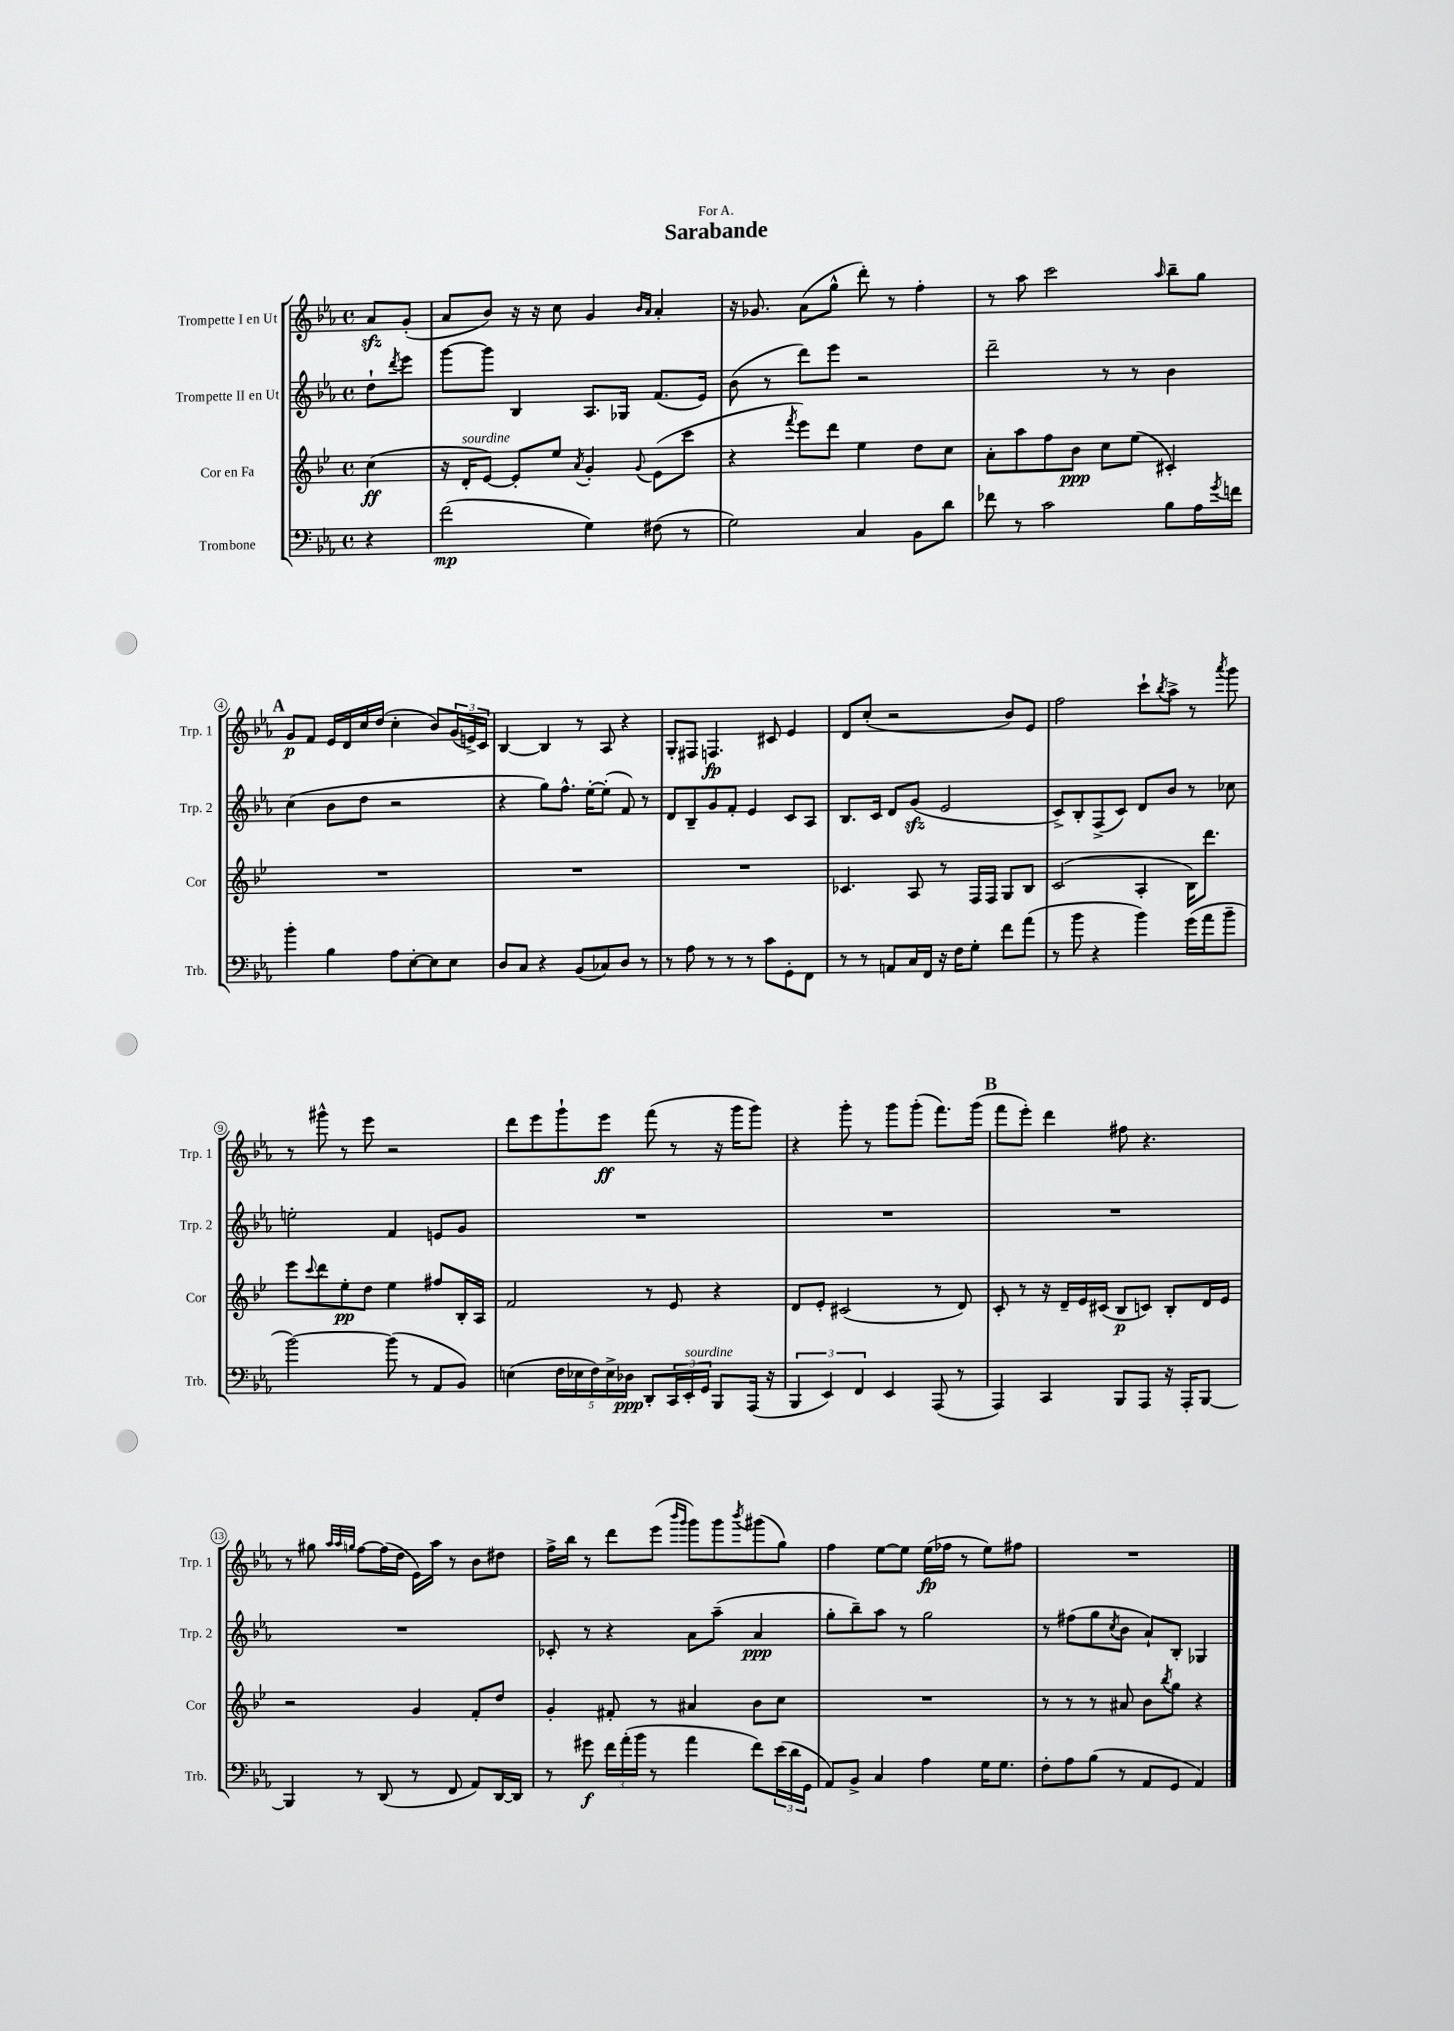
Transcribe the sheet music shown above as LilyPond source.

\header { title = "Sarabande" dedication = "For A." }
<<
\new StaffGroup <<
\new Staff = "s0" \with { instrumentName = "Trompette I en Ut" shortInstrumentName = "Trp. 1" } {
    \clef treble \key ees \major \defaultTimeSignature \time 4/4 \partial 4
    aes'8\sfz g'8-.( |
    aes'8 bes'8) r16 r16 c''8 g'4 \grace { bes'16 aes'16 } aes'4-. |
    r16 ges'8. aes'8( g''8-^ d'''8-.) r8 f''4-. |
    r8 aes''8 c'''2 \grace { aes''16 } bes''8-- g''8 |
    \mark \markup { \bold "A" } g'8\p f'8 ees'16 d'16 c''16 d''16( c''4-. bes'8) \tuplet 3/2 { g'16( e'16->) c'16 } |
    bes4~ bes4 r8 aes8 r4 |
    g8-. fis8 f4.\fp cis'8 ees'4 |
    d'8 c''8-.( r2 bes'8) ees'8 |
    f''2 c'''8-! \acciaccatura { bes''8 } aes''8-> r8 \acciaccatura { aes'''8 } g'''8 |
    r8 gis'''8-^ r8 ees'''8 r2 |
    d'''8 ees'''8 g'''8-! ees'''8\ff f'''8( r8 r16 g'''16 g'''8) |
    r4 g'''8-. r8 g'''8 g'''8-.( f'''8.) g'''16( |
    \mark \markup { \bold "B" } f'''8 ees'''8-.) d'''4 fis''8 r4. |
    r8 gis''8 \grace { aes''32 aes''32 g''32 } f''8~ f''16( d''16 ees'16) aes''16 r8 bes'8 dis''8 |
    f''16-> bes''16 r8 d'''8 ees'''8( \grace { bes'''16 g'''16 } g'''8) g'''8 \acciaccatura { bes'''8 } gis'''8( g''8) |
    f''4 ees''8~ ees''8 ees''16\fp( fes''16 r8 ees''8) fis''8 |
    R1 \bar "|." |
}
\new Staff = "s1" \with { instrumentName = "Trompette II en Ut" shortInstrumentName = "Trp. 2" } {
    \clef treble \key ees \major \defaultTimeSignature \time 4/4 \partial 4
    d''8-! \acciaccatura { d'''8 } ees'''8 |
    g'''8~ g'''8 bes4 aes8. ges16 f'8.( ees'16) |
    bes'8( r8 d'''8) ees'''8 r2 |
    d'''2-- r8 r8 bes'4 |
    \mark \markup { \bold "A" } c''4( bes'8 d''8 r2 |
    r4 g''8) f''8.-^ ees''16~-. ees''8-.( f'8) r8 |
    d'8 bes8-- g'8 f'8-. ees'4 c'8 aes8 |
    bes8. c'16 d'8 g'8\sfz( ees'2 |
    c'8->) bes8-. f8->( c'8) d'8 bes'8 r8 ces''8 |
    e''2-. f'4 e'8 g'8 |
    R1 |
    R1 |
    \mark \markup { \bold "B" } R1 |
    R1 |
    ces'8-. r8 r4 aes'8 aes''8--( aes'4\ppp |
    g''8-. bes''8--) aes''8 r8 g''2 |
    r8 fis''8( g''8 \acciaccatura { c''8 } bes'8 aes'8-!) bes8-. ges4 \bar "|." |
}
\new Staff = "s2" \with { instrumentName = "Cor en Fa" shortInstrumentName = "Cor" } {
    \clef treble \key bes \major \defaultTimeSignature \time 4/4 \partial 4
    c''4\ff( |
    r16 d'16-.^\markup { \italic "sourdine" } ees'8~) ees'8-. ees''8 \acciaccatura { a'8 } g'4-. \appoggiatura { g'8 } ees'8( c'''8 |
    r4 \acciaccatura { f'''8 } ees'''8) d'''8 ees''4 d''8 c''8 |
    a'8-. a''8 f''8 bes'8\ppp c''8 ees''8( cis'4-.) |
    \mark \markup { \bold "A" } R1 |
    R1 |
    R1 |
    ces'4. a8 r8 f16 f16 g8 bes8 |
    c'2( a4-. bes16) d'''8. |
    ees'''8 \appoggiatura { c'''8 } d'''8 ees''8-.\pp d''8 ees''4 fis''8 bes16-. a16 |
    f'2 r8 ees'8 r4 |
    d'8 ees'8-. cis'2( r8 d'8) |
    \mark \markup { \bold "B" } c'8-. r8 r16 d'16-- ees'16 cis'16( bes8\p c'8) bes8-. d'16 ees'16 |
    r2 g'4 f'8-. d''8 |
    g'4-. fis'8-. r8 ais'4 bes'8 c''8 |
    R1 |
    r8 r8 r8 ais'8 bes'8 \acciaccatura { bes''8 } g''8 r4 \bar "|." |
}
\new Staff = "s3" \with { instrumentName = "Trombone" shortInstrumentName = "Trb." } {
    \clef bass \key ees \major \defaultTimeSignature \time 4/4 \partial 4
    r4 |
    f'2\mp( g4) fis8( r8 |
    g2) c4 bes,8 d'8 |
    fes'8 r8 c'2 bes8 aes16 \acciaccatura { g'8 } f'16 |
    \mark \markup { \bold "A" } bes'4-. bes4 aes8 ees8~-. ees8 ees8 |
    d8 c8 r4 bes,8( ces8) d8 r8 |
    r8 aes8 r8 r8 r8 c'8 g,8-. f,8 |
    r8 r8 a,8 c16 f,16 r16 f16 g8-. f'8 aes'8( |
    r8 bes'8 r4 bes'4) g'16( aes'16 bes'8-- |
    bes'2~) bes'8( r8 aes,8 bes,8) |
    e4( \tuplet 5/4 { f16 ees16 f16) ees16-> des16\ppp } d,8-. \tuplet 3/2 { c,16 ees,16-.^\markup { \italic "sourdine" } g,16 } bes,,8 aes,,16( r16 |
    \tuplet 3/2 { bes,,4 ees,4) f,4 } ees,4 aes,,8( r8 |
    \mark \markup { \bold "B" } aes,,4) c,4 bes,,8 aes,,8 r16 aes,,16-. bes,,8~ |
    bes,,4 r8 d,8( r8 f,8 aes,8) d,16~ d,16 |
    r8 gis'8\f \tuplet 3/2 { f'16 aes'16-.( bes'16 } r8 aes'4 f'8) \tuplet 3/2 { ees'16( d'16 g,16 } |
    aes,8) bes,8-> c4 aes4 g16 g8. |
    f8-. aes8 bes8( r8 aes,8 g,8 aes,4) \bar "|." |
}
>>
>>
\layout { \context { \Score \override BarNumber.stencil = #(make-stencil-circler 0.1 0.3 ly:text-interface::print) } }
